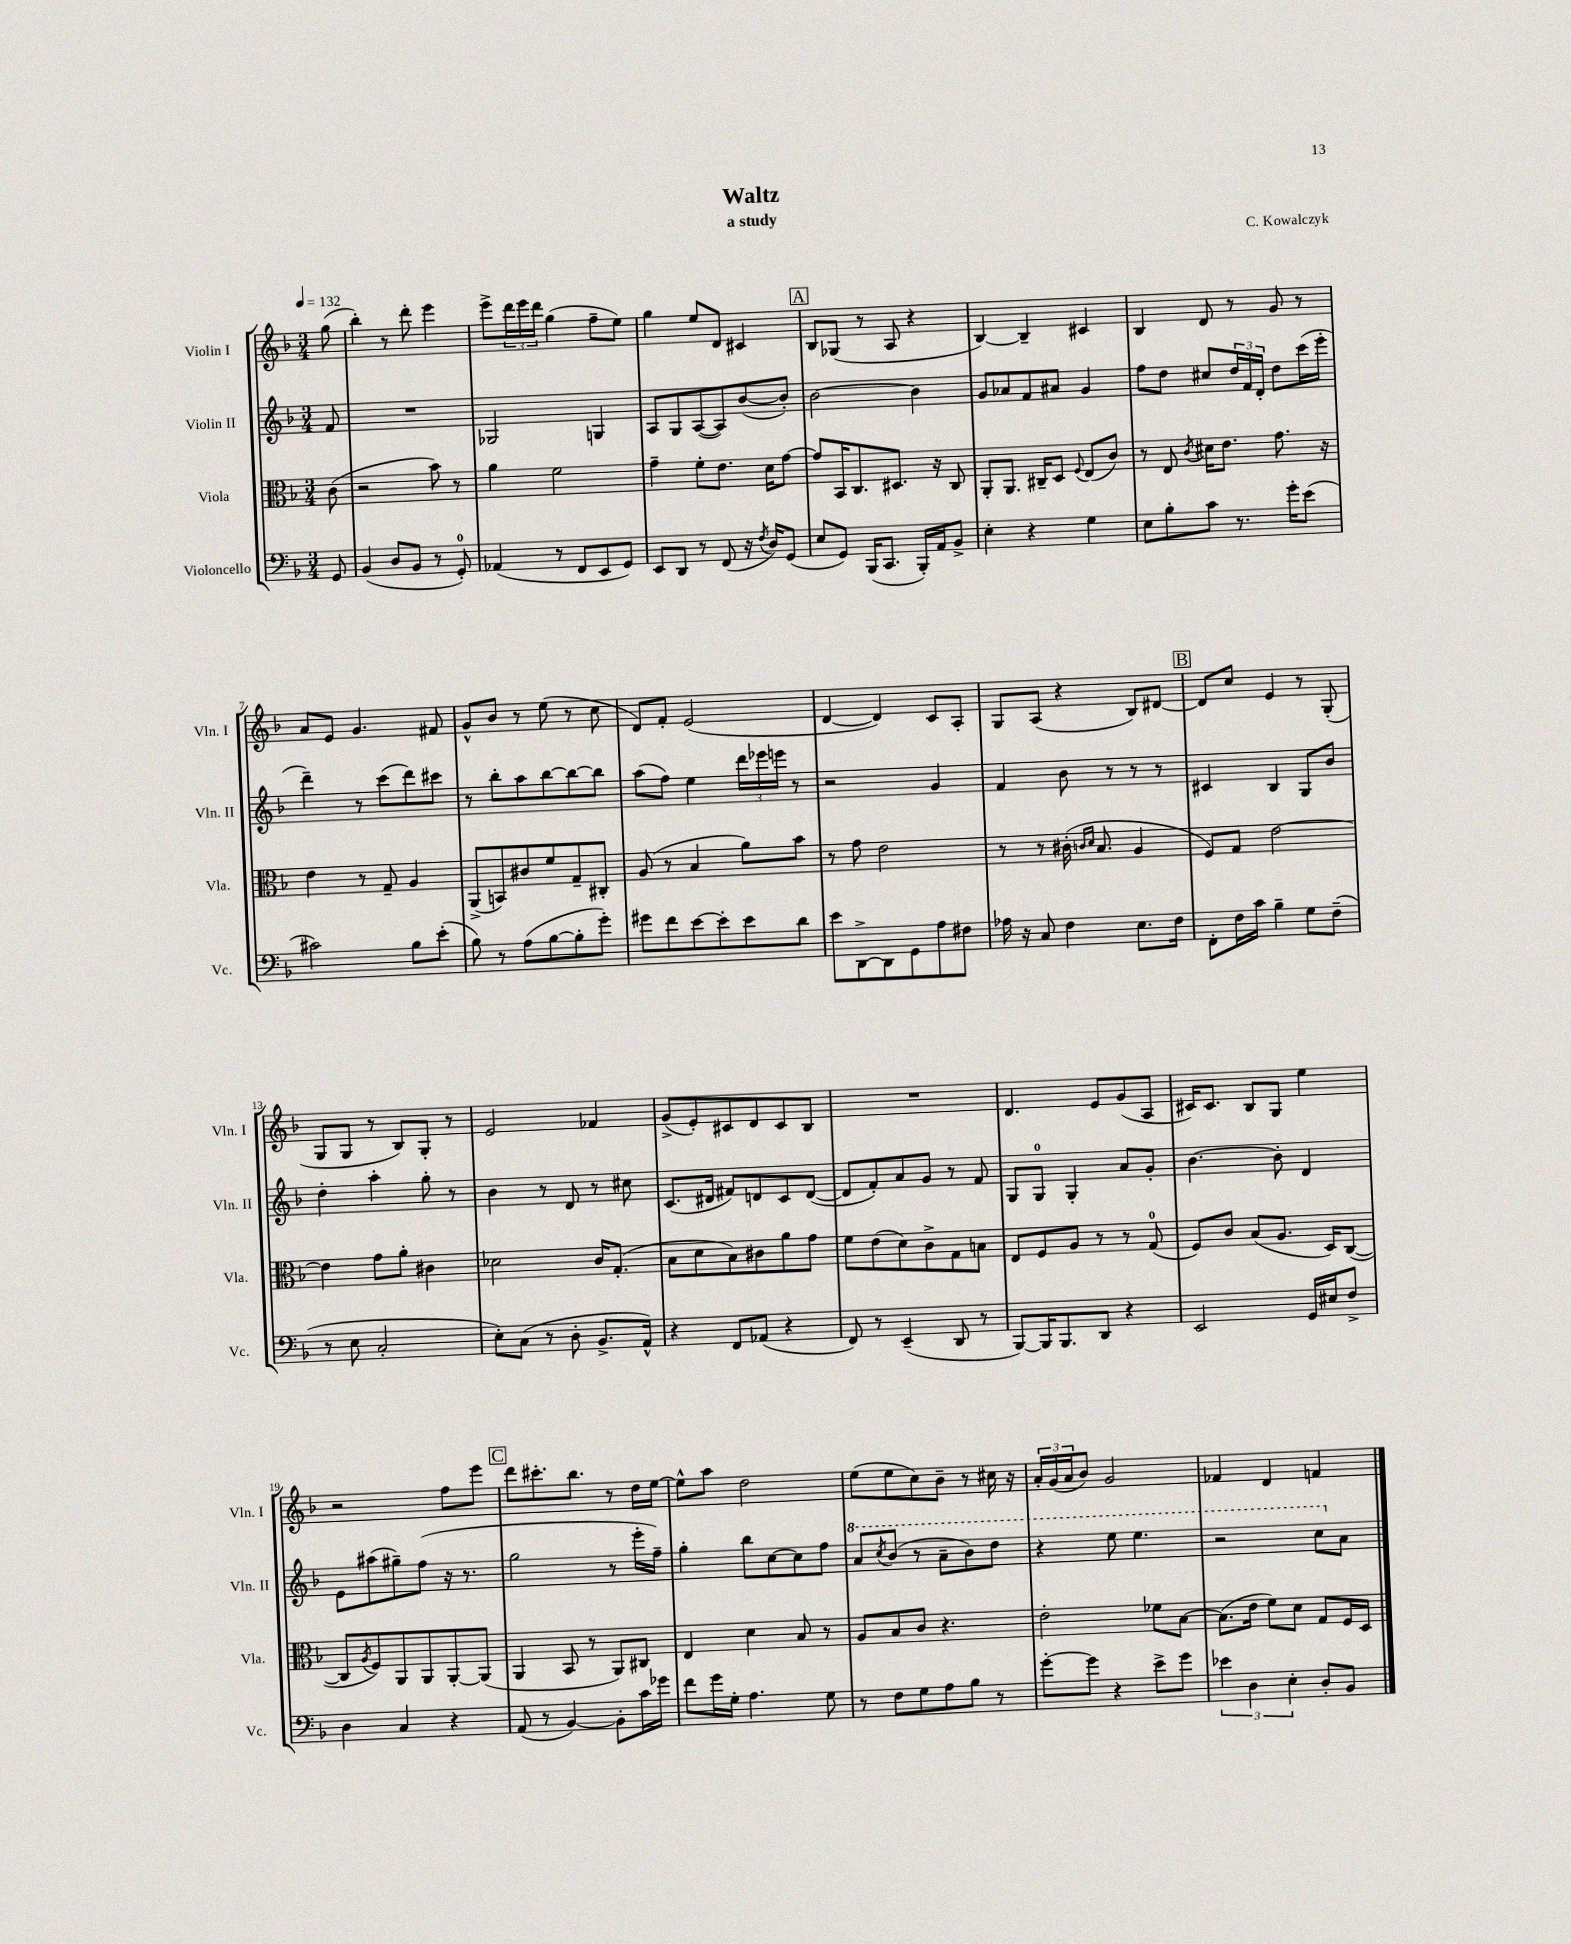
\header { title = "Waltz" composer = "C. Kowalczyk" subtitle = "a study" }
<<
\new StaffGroup <<
\new Staff = "s0" \with { instrumentName = "Violin I" shortInstrumentName = "Vln. I" } {
    \clef treble \key f \major \numericTimeSignature \time 3/4 \partial 8 \tempo 4 = 132
    g''8( |
    bes''4-.) r8 d'''8-. e'''4 |
    e'''8-> \tuplet 3/2 { d'''16 e'''16 d'''16 } g''4( f''8-- e''8) |
    g''4 e''8 d'8 cis'4 |
    \mark \markup { \box "A" } bes8 ges8( r8 a8 r4 |
    bes4~) bes4-- cis'4 |
    bes4 d'8 r8 g'8 r8 |
    a'8 e'8 g'4. fis'8 |
    g'8-^ bes'8 r8 e''8( r8 c''8 |
    d'8) f'8-. e'2( |
    d'4~ d'4) c'8 a8-. |
    g8 a8( r4 bes8) dis'8~ |
    \mark \markup { \box "B" } dis'8 c''8 e'4 r8 g8-.( |
    g8 g8 r8 bes8) g8-. r8 |
    e'2 fes'4 |
    g'8->( e'8-.) cis'8 d'8 cis'8 bes8 |
    R2. |
    d'4. e'8 g'8( a8 |
    cis'16) cis'8. bes8 g8 e''4 |
    r2 f''8 e'''8 |
    \mark \markup { \box "C" } d'''8 cis'''8.-. bes''8. r8 d''16 e''16~ |
    e''8-^ a''8 d''2 |
    e''8( e''8 c''8) bes'8-- r8 cis''16 r16 |
    \tuplet 3/2 { a'16-. g'16( a'16 } bes'8) g'2 |
    fes'4 d'4 f'4 \bar "|." |
}
\new Staff = "s1" \with { instrumentName = "Violin II" shortInstrumentName = "Vln. II" } {
    \clef treble \key f \major \numericTimeSignature \time 3/4 \partial 8
    f'8 |
    R2. |
    ges2 g4 |
    a8 g8 a8~( a8) bes'8~( bes'8-.) |
    \mark \markup { \box "A" } bes'2~ bes'4 |
    g'8 aes'8 f'8 ais'8 g'4 |
    f''8 d''8 cis''8 \tuplet 3/2 { d''16 f'16 d'16-. } d''8 c'''16( e'''16-. |
    d'''4--) r8 c'''8( d'''8) cis'''8 |
    r8 bes''8-. a''8 bes''8~ bes''8~ bes''8 |
    a''8( f''8) e''4 \tuplet 3/2 { d'''16 ees'''16 e'''16 } r8 |
    r2 g'4 |
    f'4 bes'8 r8 r8 r8 |
    \mark \markup { \box "B" } cis'4 bes4 g8 bes'8 |
    d''4-. a''4-. g''8-. r8 |
    bes'4 r8 d'8 r8 cis''8 |
    c'8.( dis'16 fis'8) d'8 c'8 d'8~( |
    d'8 f'8-.) a'8 g'8 r8 f'8 |
    g8 g8-0 g4-. a'8 g'8-. |
    bes'4.~ bes'8-. d'4 |
    e'8 ais''8( gis''8--) f''8( r16 r8. |
    \mark \markup { \box "C" } g''2 r8 e'''16-. f''16--) |
    g''4-. bes''8 c''8~ c''8 f''8 |
    \ottava #1 a''8 \acciaccatura { c'''8 } bes''8( r8 a''8-- bes''8) d'''8 |
    r4 e'''8 e'''4. |
    r2 c'''8 \ottava #0 a'8 \bar "|." |
}
\new Staff = "s2" \with { instrumentName = "Viola" shortInstrumentName = "Vla." } {
    \clef alto \key f \major \numericTimeSignature \time 3/4 \partial 8
    c'8( |
    r2 bes'8) r8 |
    a'4 f'2 |
    g'4-- f'8-. e'8. d'16 g'8~ |
    \mark \markup { \box "A" } g'8 bes,16 c8. dis8. r16 c8 |
    a,8-. a,8. cis16-- d8 \appoggiatura { f8 } e8( c'8) |
    r8 e8 \acciaccatura { c'8 } dis'16 e'8. g'8. r16 |
    e'4 r8 g8-- a4 |
    a,8->( b,8) cis'8 f'8 g8-- cis8-. |
    a8( r8 bes4 a'8) bes'8 |
    r8 g'8 e'2 |
    r8 r8 cis'16-.( \grace { c'16 d'16 } bes8. a4 |
    \mark \markup { \box "B" } f8) g8 e'2~ |
    e'4 g'8 a'8-. cis'4 |
    des'2 c'16 g8.-.( |
    bes8 d'8 bes8) cis'8 a'8 g'8 |
    f'8 e'8( d'8) c'8-> g8 b8 |
    e8 f8 a8 r8 r8 g8-0( |
    f8) c'8 bes8( a8. d16) c8~( |
    c8 \acciaccatura { a8 } f8) a,8 a,8 a,8~-. a,8( |
    \mark \markup { \box "C" } a,4 bes,8 r8 a,8) cis8 |
    e4 d'4 bes8 r8 |
    a8 bes8 c'8 r4. |
    e'2-. fes'8 bes8~ |
    bes8.( e'16 f'8) d'8 g8 f16 d16 \bar "|." |
}
\new Staff = "s3" \with { instrumentName = "Violoncello" shortInstrumentName = "Vc." } {
    \clef bass \key f \major \numericTimeSignature \time 3/4 \partial 8
    g,8 |
    bes,4( d8 bes,8 r8 g,8-0-.) |
    aes,4( r8 f,8 e,8 g,8) |
    e,8 d,8 r8 f,8( r16 \acciaccatura { f8 } d16) g,8( |
    \mark \markup { \box "A" } e8 g,8) bes,,16( c,8. bes,,16-.) a,16 bes,8-> |
    e4-. r4 g4 |
    e8 bes8-. c'8 r8. g'16-. e'8( |
    cis'2) bes8 e'8-.( |
    bes8) r8 a8( bes8~ bes8-. g'8-.) |
    gis'8 f'8 e'8~ e'8-. e'8 d'8 |
    e'8 d,8~-> d,8 g,8 a8 fis8 |
    aes16 r16 c8 f4 e8. f16 |
    \mark \markup { \box "B" } f,8-. f16 c'16 bes4-- g8 f8--( |
    r8 e8 c2-. |
    e8-.) c8( r8 d8-. bes,8.-> a,16-^) |
    r4 f,8 aes,8( r4 |
    f,8) r8 e,4--( d,8 r8 |
    bes,,8~) bes,,16 bes,,8. d,8 r4 |
    e,2 g,16 eis16 f8-> |
    d4 c4 r4 |
    \mark \markup { \box "C" } a,8( r8 bes,4~) bes,8-. c'16 ges'16 |
    f'8 g'16 g16-. a4. g8 |
    r8 f8 g8 a8 bes8 r8 |
    g'8~-. g'8 r4 e'8-> g'8 |
    \tuplet 3/2 { ees'4 d4 e4-. } d8-. bes,8 \bar "|." |
}
>>
>>
